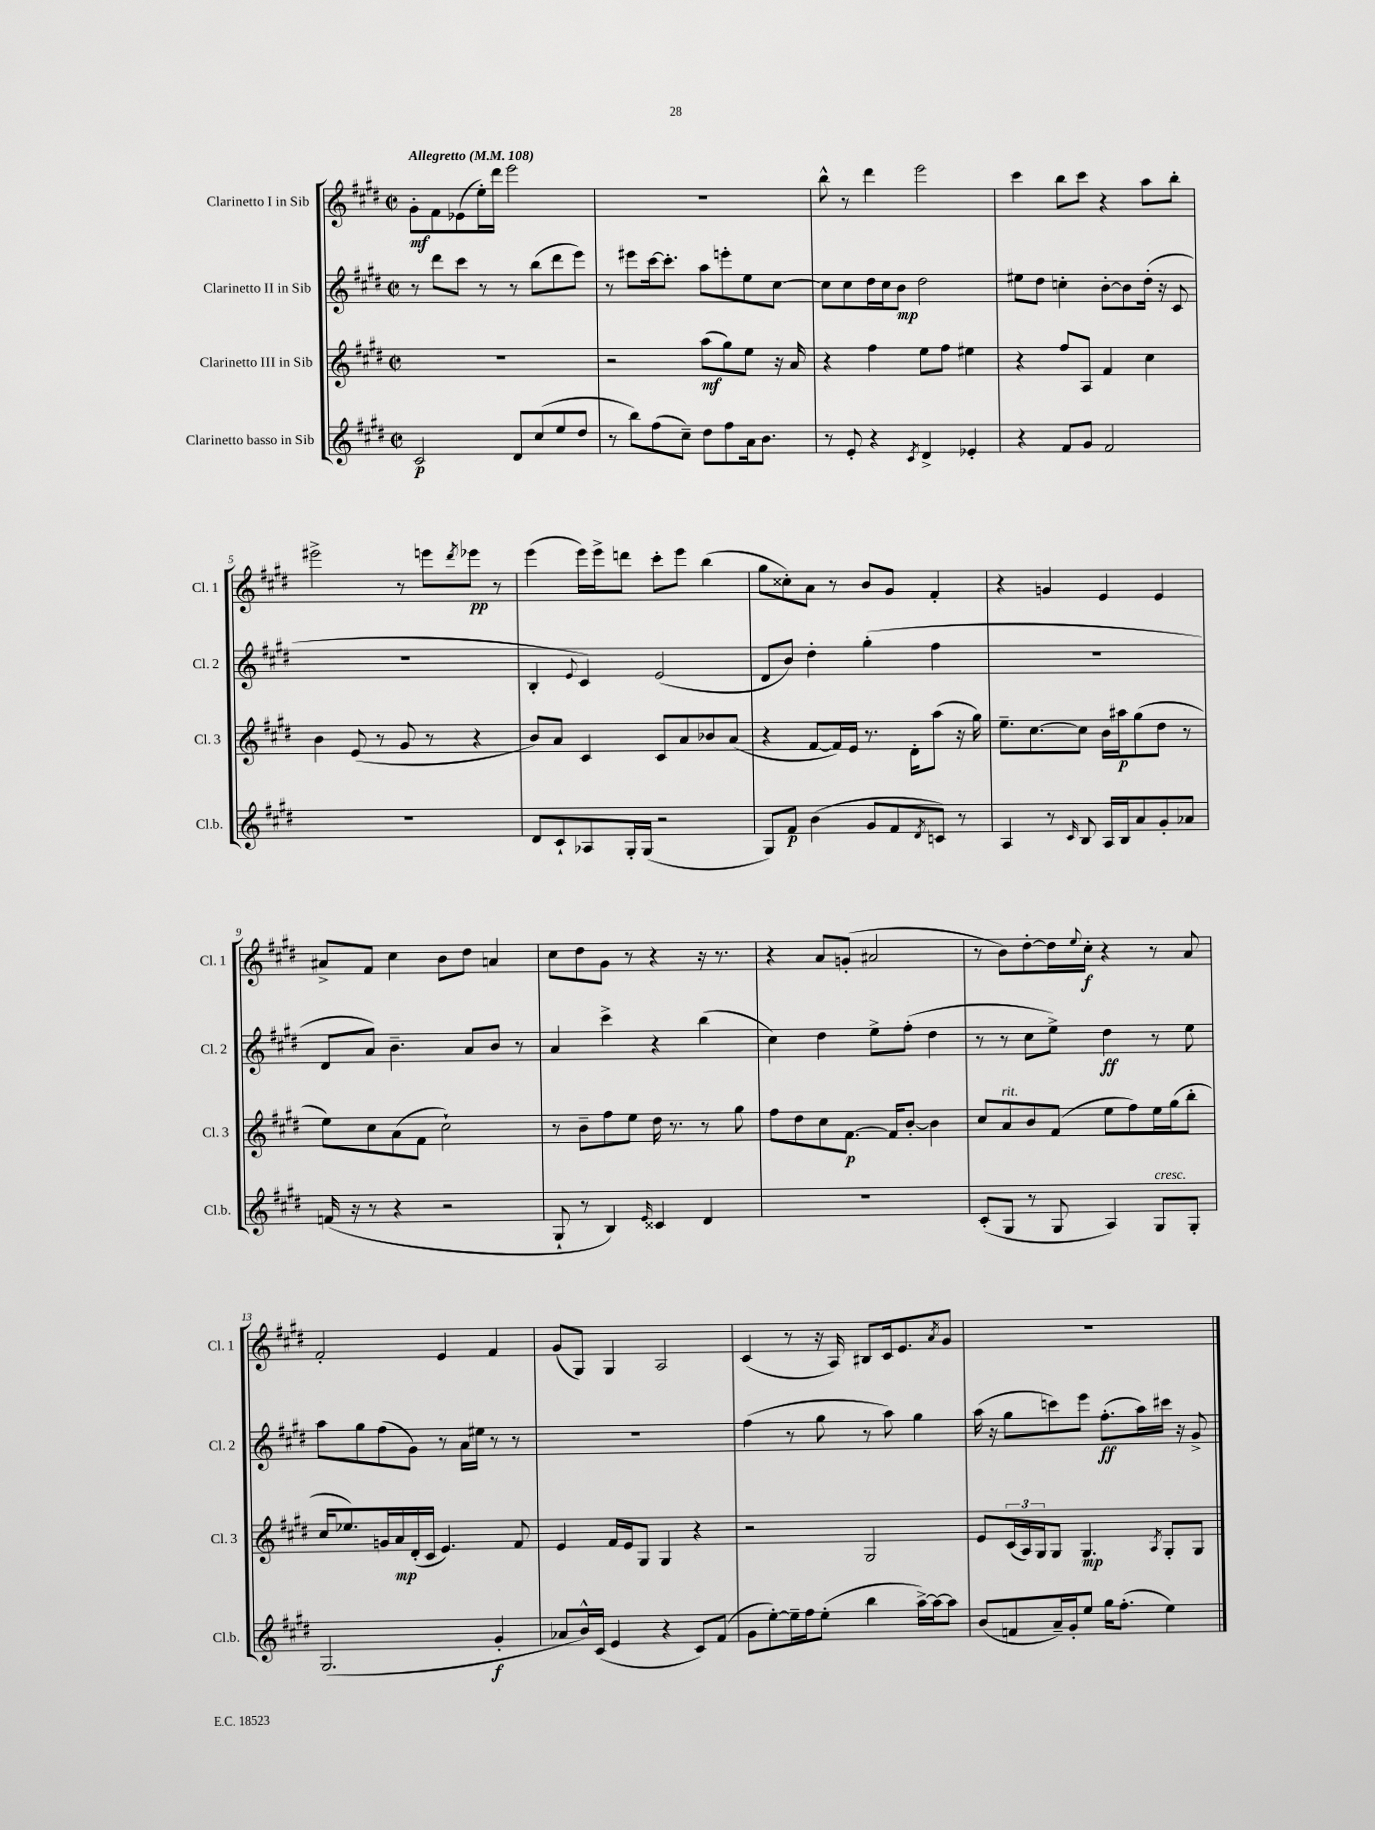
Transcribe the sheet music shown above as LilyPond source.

<<
\new StaffGroup <<
\new Staff = "s0" \with { instrumentName = "Clarinetto I in Sib" shortInstrumentName = "Cl. 1" } {
    \clef treble \key e \major \defaultTimeSignature \time 2/2 \tempo "Allegretto" 4 = 108
    gis'8-.\mf fis'8 ees'8( e''16-.) dis'''16 e'''2 |
    R1 |
    b''8-^ r8 dis'''4 e'''2 |
    cis'''4 b''8 cis'''8 r4 a''8 b''8-. |
    eis'''2-> r8 e'''8 \acciaccatura { dis'''8 } ees'''8\pp r8 |
    e'''4( e'''16) e'''16-> d'''8 cis'''8-. e'''8 b''4( |
    gis''8 cisis''8-.) a'8 r8 b'8 gis'8 fis'4-. |
    r4 g'4 e'4 e'4 |
    ais'8-> fis'8 cis''4 b'8 dis''8 a'4 |
    cis''8 dis''8 gis'8 r8 r4 r16 r8. |
    r4 a'8 g'8-.( ais'2 |
    r8 b'8) dis''8~-. dis''16 \appoggiatura { e''8 } cis''16-.\f r4 r8 a'8 |
    fis'2-. e'4 fis'4 |
    gis'8( gis8) gis4 a2 |
    cis'4( r8 r16 a16) bis8 cis'16 e'8. \acciaccatura { a'8 } gis'8 |
    R1 \bar "|." |
}
\new Staff = "s1" \with { instrumentName = "Clarinetto II in Sib" shortInstrumentName = "Cl. 2" } {
    \clef treble \key e \major \defaultTimeSignature \time 2/2
    r8 dis'''8 cis'''8 r8 r8 b''8( dis'''8 e'''8) |
    r8 eis'''8 cis'''16~ cis'''8.-. a''8 e'''8-. e''8 cis''8~ |
    cis''8 cis''8 dis''16 cis''16 b'8\mp dis''2 |
    eis''8 dis''8 c''4-. b'8~-. b'8 dis''16-.( r16 cis'8 |
    r1 |
    b4-. \appoggiatura { e'8 } cis'4) e'2( |
    dis'8 b'8) dis''4-. gis''4-.( fis''4 |
    r1 |
    dis'8 a'8) b'4.-- a'8 b'8 r8 |
    a'4 cis'''4-> r4 b''4( |
    cis''4) dis''4 e''8-> fis''8-.( dis''4 |
    r8 r8 cis''8 e''8->) dis''4\ff r8 e''8 |
    a''8 gis''8 fis''8( gis'8) r8 a'16 eis''16 r8 r8 |
    r1 |
    fis''4( r8 gis''8 r8 a''8) gis''4 |
    a''16( r16 gis''8 c'''8) e'''8 fis''8.-.\ff( a''16) cis'''16 r16 gis'8-> \bar "|." |
}
\new Staff = "s2" \with { instrumentName = "Clarinetto III in Sib" shortInstrumentName = "Cl. 3" } {
    \clef treble \key e \major \defaultTimeSignature \time 2/2
    r1 |
    r2 a''8\mf( gis''8) e''8 r16 a'16 |
    r4 fis''4 e''8 fis''8 eis''4 |
    r4 fis''8 a8 fis'4 cis''4 |
    b'4 e'8( r8 gis'8 r8 r4 |
    b'8) a'8 cis'4 cis'8 a'8 bes'8 a'8( |
    r4 fis'8~ fis'16) e'16 r8. dis'16-. a''8( r16 gis''16) |
    e''8.-- cis''8.~ cis''8 b'16 ais''16\p gis''8( dis''8 r8 |
    e''8) cis''8 a'8( fis'8 cis''2-!) |
    r8 b'8-- fis''8 e''8 dis''16 r8. r8 gis''8 |
    fis''8 dis''8 cis''8 fis'8.~\p fis'16 b'8~-. b'4 |
    cis''8 a'8^\markup { \italic "rit." } b'8 fis'8( e''8 fis''8) e''16 gis''16( b''8-. |
    cis''16 ees''8.) g'16 a'16\mp dis'16-.( cis'16 e'4.) fis'8 |
    e'4 fis'16 e'16 gis8 gis4 r4 |
    r2 gis2 |
    e'8 \tuplet 3/2 { cis'16( a16) gis16 } gis8 gis4.\mp \acciaccatura { a8 } gis8-. gis8 \bar "|." |
}
\new Staff = "s3" \with { instrumentName = "Clarinetto basso in Sib" shortInstrumentName = "Cl.b." } {
    \clef treble \key e \major \defaultTimeSignature \time 2/2
    cis'2\p dis'8 cis''8( e''8 dis''8 |
    r8 b''8) fis''8( cis''8--) dis''8 fis''8 a'16 b'8. |
    r8 e'8-. r4 \acciaccatura { cis'8 } dis'4-> ees'4-. |
    r4 fis'8 gis'8 fis'2 |
    r1 |
    dis'8 cis'8-! aes8 gis16-. gis16( r2 |
    gis8) fis'8\p b'4( gis'8 fis'8 \acciaccatura { dis'8 } c'8) r8 |
    a4 r8 \grace { cis'16 } b8 a16 b16 a'8 gis'8-. aes'8 |
    f'16( r16 r8 r4 r2 |
    gis8-! r8 b4) \grace { e'16 } cisis'4 dis'4 |
    R1 |
    cis'8-.( gis8 r8 gis8 a4) gis8^\markup { \italic "cresc." } gis8-. |
    gis2.( gis'4-.\f |
    aes'8 b'16-^) cis'16( e'4 r4 cis'8) fis'8( |
    gis'8 e''8~-.) e''16-- fis''16 e''8-.( b''4 a''16~->) a''16~ a''8 |
    b'8( f'8 a'16--) gis'16-. e''8 gis''16 fis''8.-.( e''4) \bar "|." |
}
>>
>>
